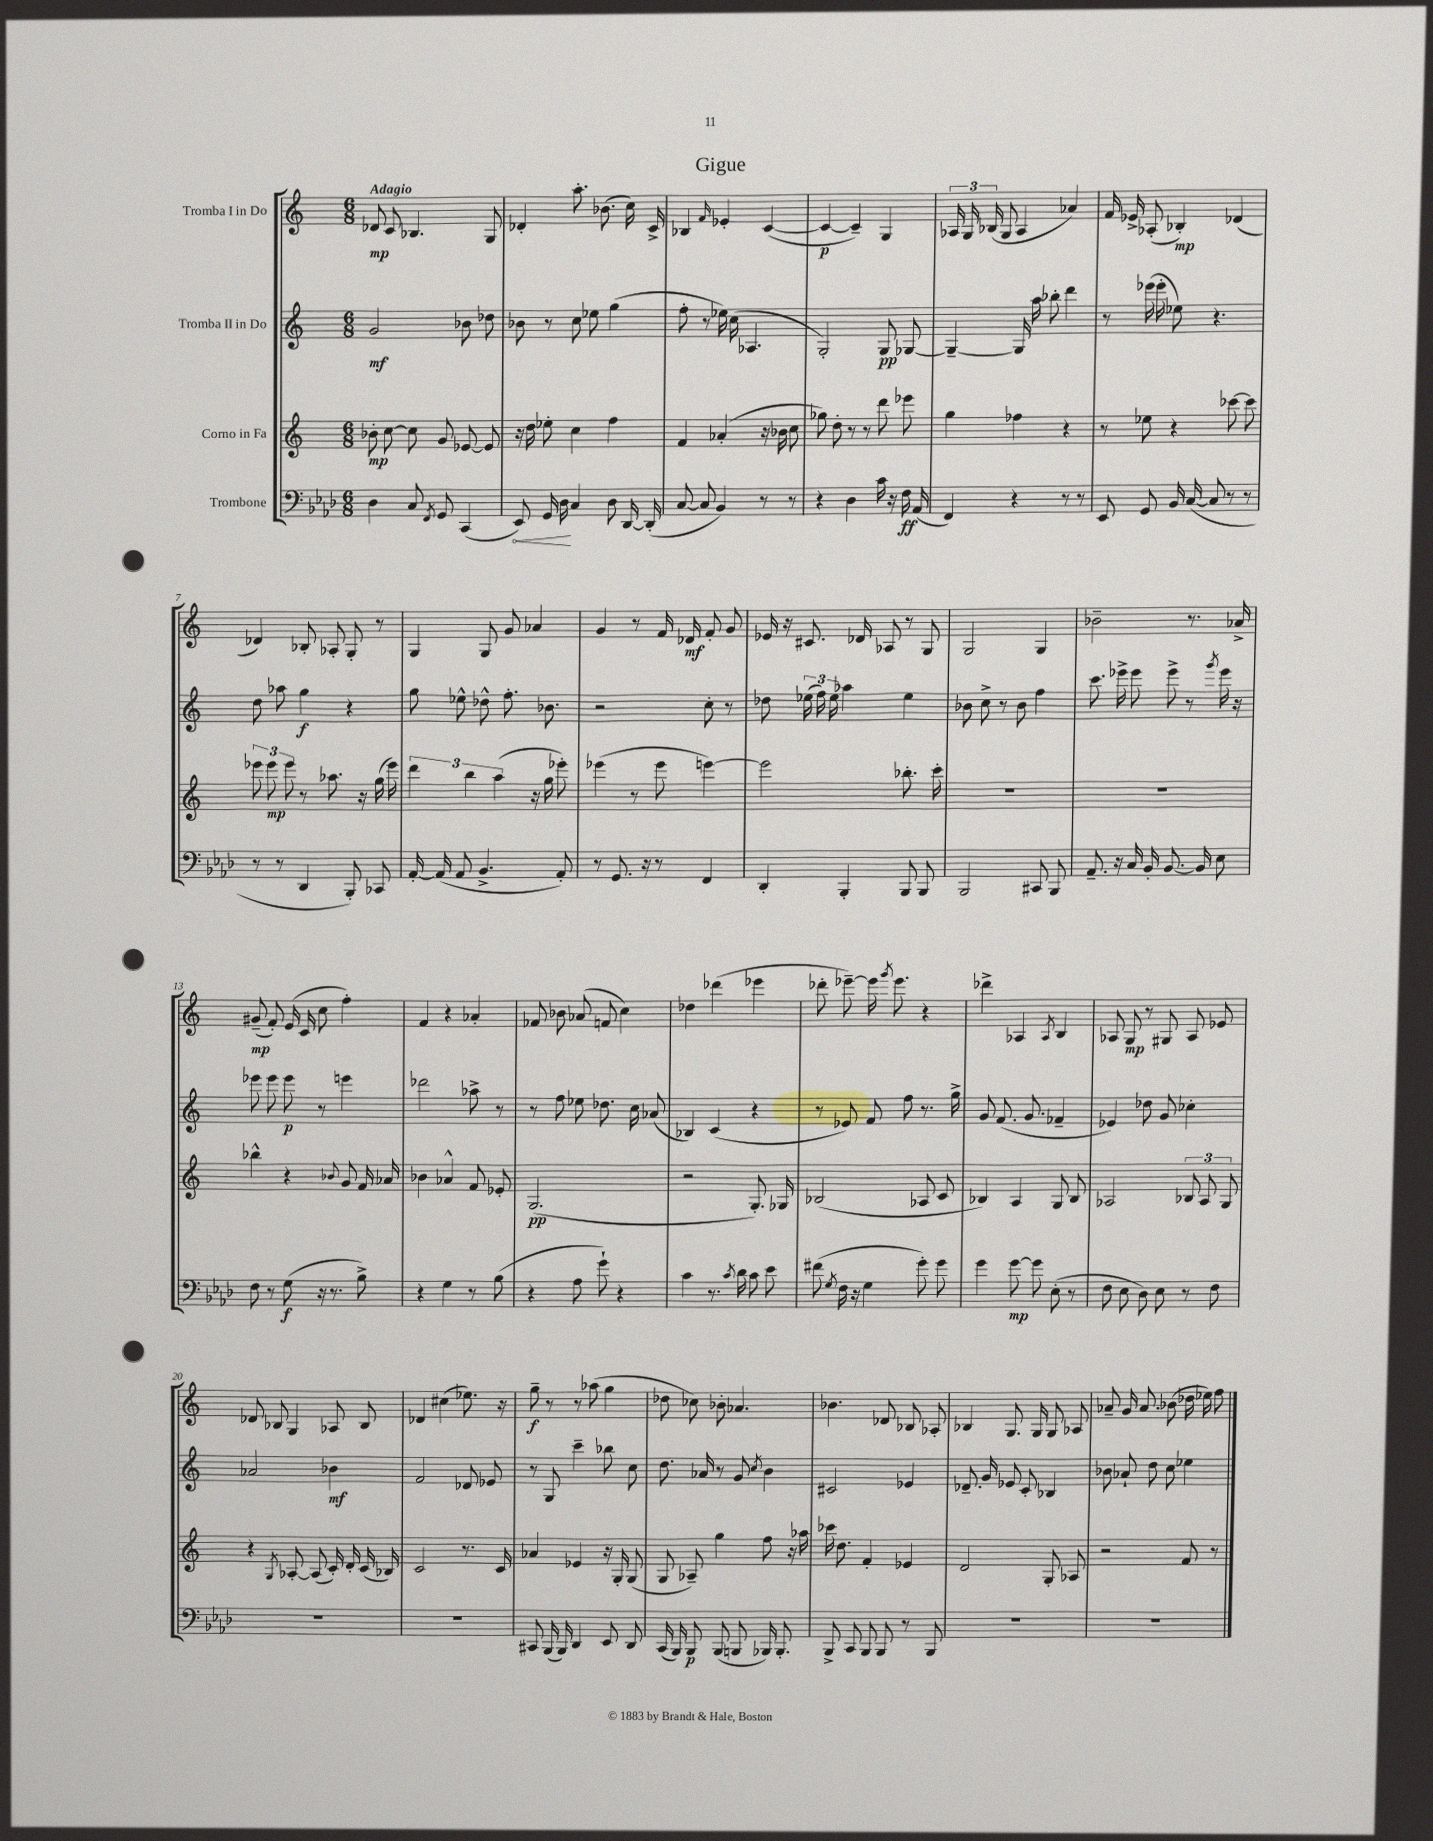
\header { title = "Gigue" }
<<
\new StaffGroup <<
\new Staff = "s0" \with { instrumentName = "Tromba I in Do" } {
    \clef treble \key c \major \numericTimeSignature \time 6/8 \tempo "Adagio"
    \autoBeamOff des'8\mp c'8 bes4. g8 |
    des'4-. a''8.-. bes'8.( c''16) c'16-> |
    bes4 \grace { f'16 } ees'4-. c'4~( |
    c'4~\p c'4--) g4 |
    \tuplet 3/2 { aes16 g16 bes16( } g8 aes4 aes'4) |
    f'16 ees'16-> aes8-.( bes4-.\mp) des'4( |
    des'4) bes8-. aes8-. g8-. r8 |
    g4 g8 g'8 aes'4 |
    g'4 r8 f'16 des'16\mf f'8-. g'8 |
    ees'16 r16 cis'8. des'16 aes8 r8 g8 |
    g2 g4 |
    bes'2-- r8. aes'16-> |
    gis'8--\mp( f'8-.) e'16( c'16 c''8 f''4-.) |
    f'4 r4 aes'4-. |
    fes'8 bes'8 aes'8( f'8 c''4) |
    des''4 des'''4( ees'''4 |
    des'''8-. ees'''8~--) ees'''16 \acciaccatura { g'''8 } ees'''8. r4 |
    des'''4-> aes4 \acciaccatura { aes8 } b4 |
    aes8 g8\mp r8 gis8 aes8 ees'8 |
    des'8 bes8 g4 aes8 bes8 |
    des'4 cis''4( ees''8.) r16 |
    g''8--\f r8 r8 aes''8( g''4 |
    des''8 ces''8) bes'8-. aes'4. |
    bes'4. des'8 bes8 aes8-. |
    bes4 g8. g16 g8 aes8 |
    aes'8-- g'16 aes'8. bes'8( des''16 ees''16) f''8 \bar "|." |
}
\new Staff = "s1" \with { instrumentName = "Tromba II in Do" } {
    \clef treble \key c \major \numericTimeSignature \time 6/8
    \autoBeamOff g'2\mf bes'8 des''8 |
    bes'8 r8 c''8 ees''8 g''4( |
    f''8-. r8 ees''16) c''16( aes4. |
    g2-.) g8\pp ges8~ |
    ges4~-- ges16 a''16 bes''8-. d'''4 |
    r8 ees'''16( ees'''16-. ees''8) r4. |
    d''8 aes''8 g''4\f r4 |
    g''8 ees''8-^ des''8-^ f''8.-. bes'8. |
    r2 c''8-. r8 |
    des''8 \tuplet 3/2 { ees''16( f''16) ees''16 } aes''4 ees''4 |
    bes'8 c''8-> r8 bes'8 f''4 |
    c'''8. ees'''16-> ees'''8 ees'''8-> r8 \acciaccatura { g'''8 } ees'''16 r16 |
    ees'''8 ees'''8 ees'''8\p r8 e'''4 |
    des'''2 aes''8-> r8 |
    r8 f''8 ees''8 des''8. c''16 aes'8( |
    bes4) c'4( r4 |
    r8 ees'8) f'8 f''8 r8. g''16-> |
    g'8 f'8.( g'8. fes'4-- |
    ees'4) des''8 g'8 ces''4-. |
    aes'2 bes'4\mf |
    f'2 des'8 ees'8 |
    r8 g8 c'''4-- bes''8 c''8 |
    d''8. aes'16 r8 g'8 \acciaccatura { c''8 } b'4 |
    cis'2 ees'4 |
    des'8.-- g'16 ees'8 c'8-. bes4 |
    bes'8 aes'8-! d''8 c''8 ees''4 \bar "|." |
}
\new Staff = "s2" \with { instrumentName = "Corno in Fa" } {
    \clef treble \key c \major \numericTimeSignature \time 6/8
    \autoBeamOff bes'8-.\mp c''8~ c''8 g'8 ees'8~ ees'8 |
    r16 d''16 ees''8-. c''4 f''4 |
    f'4 aes'4-.( r16 bes'16 c''8 |
    ges''8) d''8-. r8 r8 d'''8 ees'''8 |
    g''4 fes''4 r4 |
    r8 ees''8 r4 ces'''8~ ces'''8 |
    \tuplet 3/2 { ees'''8 ees'''8\mp ees'''8 } r8 aes''8. r16 g''16( ees'''16) |
    \tuplet 3/2 { d'''4 b''4 a''4( } r16 g''16 ees'''8-.) |
    ees'''4( r8 ees'''8 e'''4~) |
    e'''2 bes''8.-. c'''16-. |
    R2. |
    R2. |
    bes''4-^ r4 \appoggiatura { bes'8 } g'8 f'16 aes'16 |
    bes'4 aes'4-^ f'8 ees'8-. |
    g2.\pp( |
    r2 g8.-.) ges16 |
    bes2( aes8 c'8 |
    bes4) a4 g8 bes8 |
    aes2 \tuplet 3/2 { bes8 aes8 g8 } |
    r4 \acciaccatura { g8 } aes8~-. aes8( c'16-.) d'16-. c'16( bes16) |
    c'2 r8. c'16 |
    aes'4 ees'4 r16 g16-. g8( |
    g8 aes8--) g''4 f''8 r16 aes''16 |
    ces'''16 d''8. f'4-. ees'4 |
    d'2 g8-. aes8 |
    r2 f'8 r8 \bar "|." |
}
\new Staff = "s3" \with { instrumentName = "Trombone" } {
    \clef bass \key aes \major \numericTimeSignature \time 6/8
    \autoBeamOff des4 c8 \acciaccatura { f,8 } g,8 c,4( |
    \once \override Hairpin.circled-tip = ##t ees,8\<) g,16 des16\! c4 des8 des,16~ des,16-.( |
    c8~ c8 bes,4) r8 r8 |
    r4 des4 c'16 r16 f16\ff aes,16( |
    f,4) r4 r8 r8 |
    ees,8 g,8 bes,16 c16~( c8 r8 r8 |
    r8 r8 des,4 bes,,8-.) ces,8 |
    aes,16~-. aes,16( aes,8 bes,4.-> aes,8-.) |
    r8 g,8. r16 r8 f,4 |
    des,4-. bes,,4-. bes,,8 bes,,8 |
    bes,,2 cis,8 bes,,8 |
    aes,8.-- r16 c16 bes,16-. bes,8.~ bes,16 ees8 |
    f8 r8 g8\f( r16 r8. bes8->) |
    r4 g4 r8 bes8( |
    r4 aes8 g'8-!) r4 |
    c'4 r8. \acciaccatura { c'8 } des'16 c'8 ees'8 |
    fis'8( \acciaccatura { g8 } f16 r16 g4 g'8-.) g'8 |
    g'4 g'8~\mp g'8 ees8-.( r8 |
    f8 ees8 des8) ees8 r8 f8 |
    R2. |
    R2. |
    cis,8 bes,,16( bes,,16) des,4 ees,8 des,8 |
    c,16( bes,,16) bes,,8\p bes,,8( b,,8 bes,,16) bes,,8.-. |
    bes,,8-> c,8 bes,,8 bes,,8 r8 bes,,8 |
    R2. |
    R2. \bar "|." |
}
>>
>>
